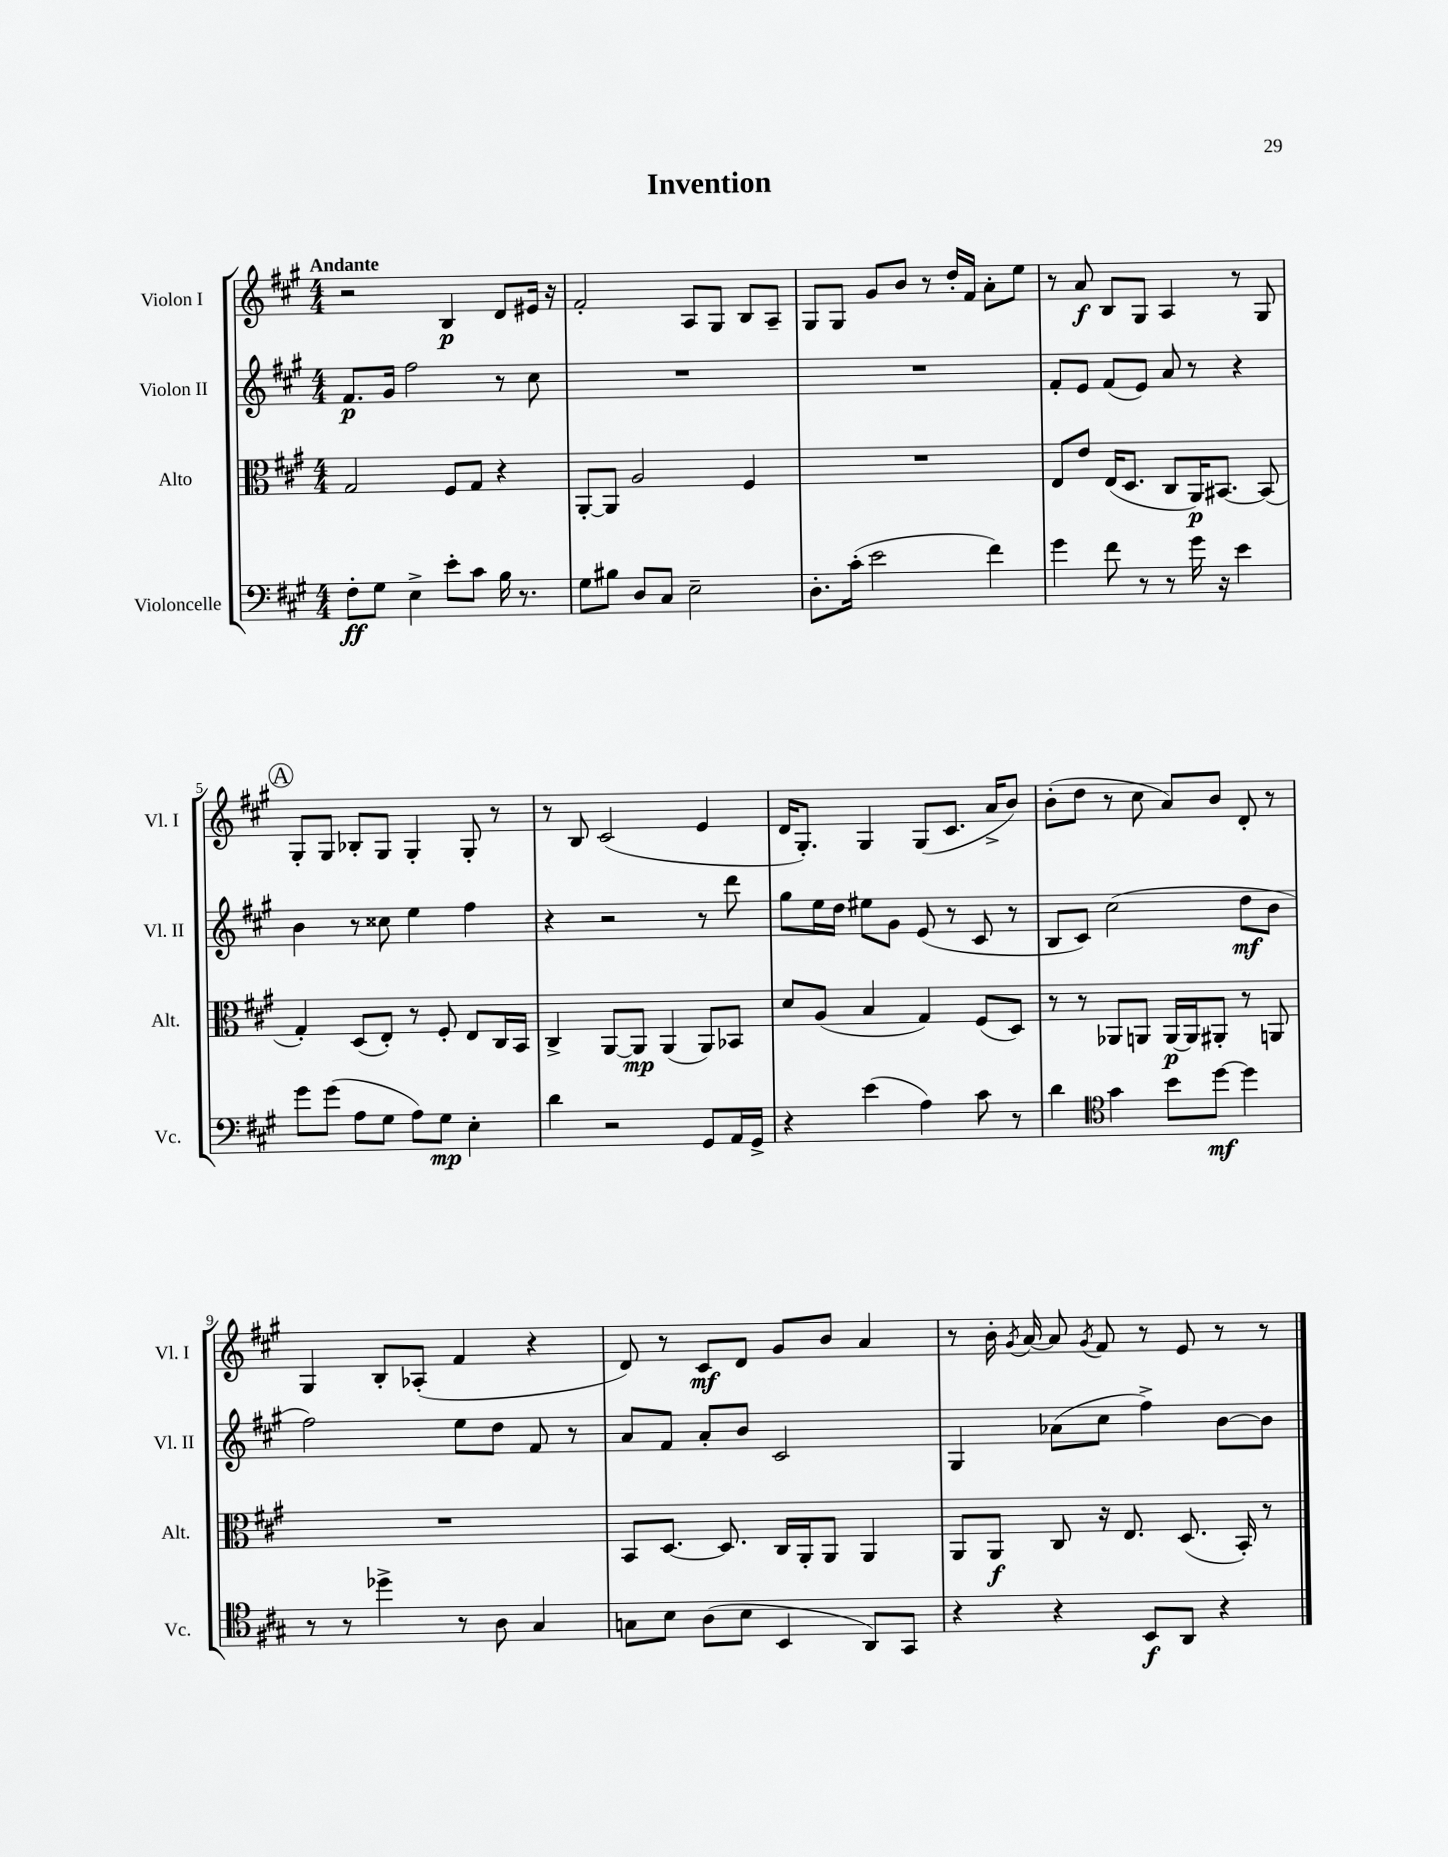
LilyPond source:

\header { title = "Invention" }
<<
\new StaffGroup <<
\new Staff = "s0" \with { instrumentName = "Violon I" shortInstrumentName = "Vl. I" } {
    \clef treble \key a \major \numericTimeSignature \time 4/4 \tempo "Andante"
    \autoBeamOff r2 b4\p d'8[ eis'16] r16 |
    fis'2-. a8[ gis8] b8[ a8]-- |
    gis8[ gis8] gis'8[ b'8] r8 d''16[-. fis'16] a'8[-. e''8] |
    r8 a'8\f b8[ gis8] a4 r8 gis8 |
    \mark \markup { \circle "A" } gis8[-. gis8] bes8[-. gis8] gis4-. gis8-. r8 |
    r8 b8 cis'2( e'4 |
    d'16[ gis8.]-.) gis4 gis8[( cis'8.] a'16[-> b'8]) |
    b'8[-.( d''8] r8 cis''8 a'8[) b'8] d'8-. r8 |
    gis4 b8[-. aes8]-.( fis'4 r4 |
    d'8) r8 cis'8[\mf d'8] gis'8[ b'8] a'4 |
    r8 b'16-. \acciaccatura { gis'8 } a'16~ a'8 \acciaccatura { gis'8 } fis'8 r8 e'8 r8 r8 \bar "|." |
}
\new Staff = "s1" \with { instrumentName = "Violon II" shortInstrumentName = "Vl. II" } {
    \clef treble \key a \major \numericTimeSignature \time 4/4
    \autoBeamOff fis'8.[\p gis'16] fis''2 r8 cis''8 |
    R1 |
    R1 |
    fis'8[-. e'8] fis'8[( e'8]) a'8 r8 r4 |
    \mark \markup { \circle "A" } b'4 r8 cisis''8 e''4 fis''4 |
    r4 r2 r8 d'''8 |
    gis''8[ e''16 d''16] eis''8[ gis'8] e'8( r8 cis'8 r8 |
    b8[ cis'8]) cis''2( d''8[\mf b'8] |
    fis''2) e''8[ d''8] fis'8 r8 |
    a'8[ fis'8] a'8[-. b'8] cis'2 |
    gis4 aes'8[( cis''8] fis''4->) b'8[~ b'8] \bar "|." |
}
\new Staff = "s2" \with { instrumentName = "Alto" shortInstrumentName = "Alt." } {
    \clef alto \key a \major \numericTimeSignature \time 4/4
    \autoBeamOff gis2 fis8[ gis8] r4 |
    a,8[~-. a,8] a2 fis4 |
    R1 |
    e8[ e'8] e16[( d8.] cis8[ a,16\p) bis,8.]~ bis,8( |
    \mark \markup { \circle "A" } gis4-.) d8[( e8]-.) r8 fis8-. e8[ cis16 b,16] |
    cis4-> a,8[~ a,8]\mp a,4( a,8[) bes,8] |
    d'8[ a8]( b4 gis4) fis8[( d8]) |
    r8 r8 aes,8[ a,8] a,16[~\p a,16 ais,8]-. r8 a,8 |
    R1 |
    b,8[ d8.]~ d8. cis16[ a,16-. a,8] a,4 |
    a,8[ a,8]\f cis8 r16 e8. d8.( b,16-.) r8 \bar "|." |
}
\new Staff = "s3" \with { instrumentName = "Violoncelle" shortInstrumentName = "Vc." } {
    \clef bass \key a \major \numericTimeSignature \time 4/4
    \autoBeamOff fis8[-.\ff gis8] e4-> e'8[-. cis'8] b16 r8. |
    gis8[ bis8] d8[ cis8] e2-- |
    d8.[-. cis'16]-.( e'2 fis'4) |
    gis'4 fis'8 r8 r8 gis'16 r16 e'4 |
    \mark \markup { \circle "A" } gis'8[ gis'8]( a8[ gis8] a8[) gis8]\mp e4-. |
    d'4 r2 gis,8[ a,16 gis,16]-> |
    r4 e'4( a4) cis'8 r8 |
    d'4 \clef tenor gis'4 b'8[ d''8]~\mf d''4 |
    r8 r8 des''4-> r8 a8 gis4 |
    g8[ b8] a8[( b8] b,4 a,8[) gis,8] |
    r4 r4 b,8[\f a,8] r4 \bar "|." |
}
>>
>>
